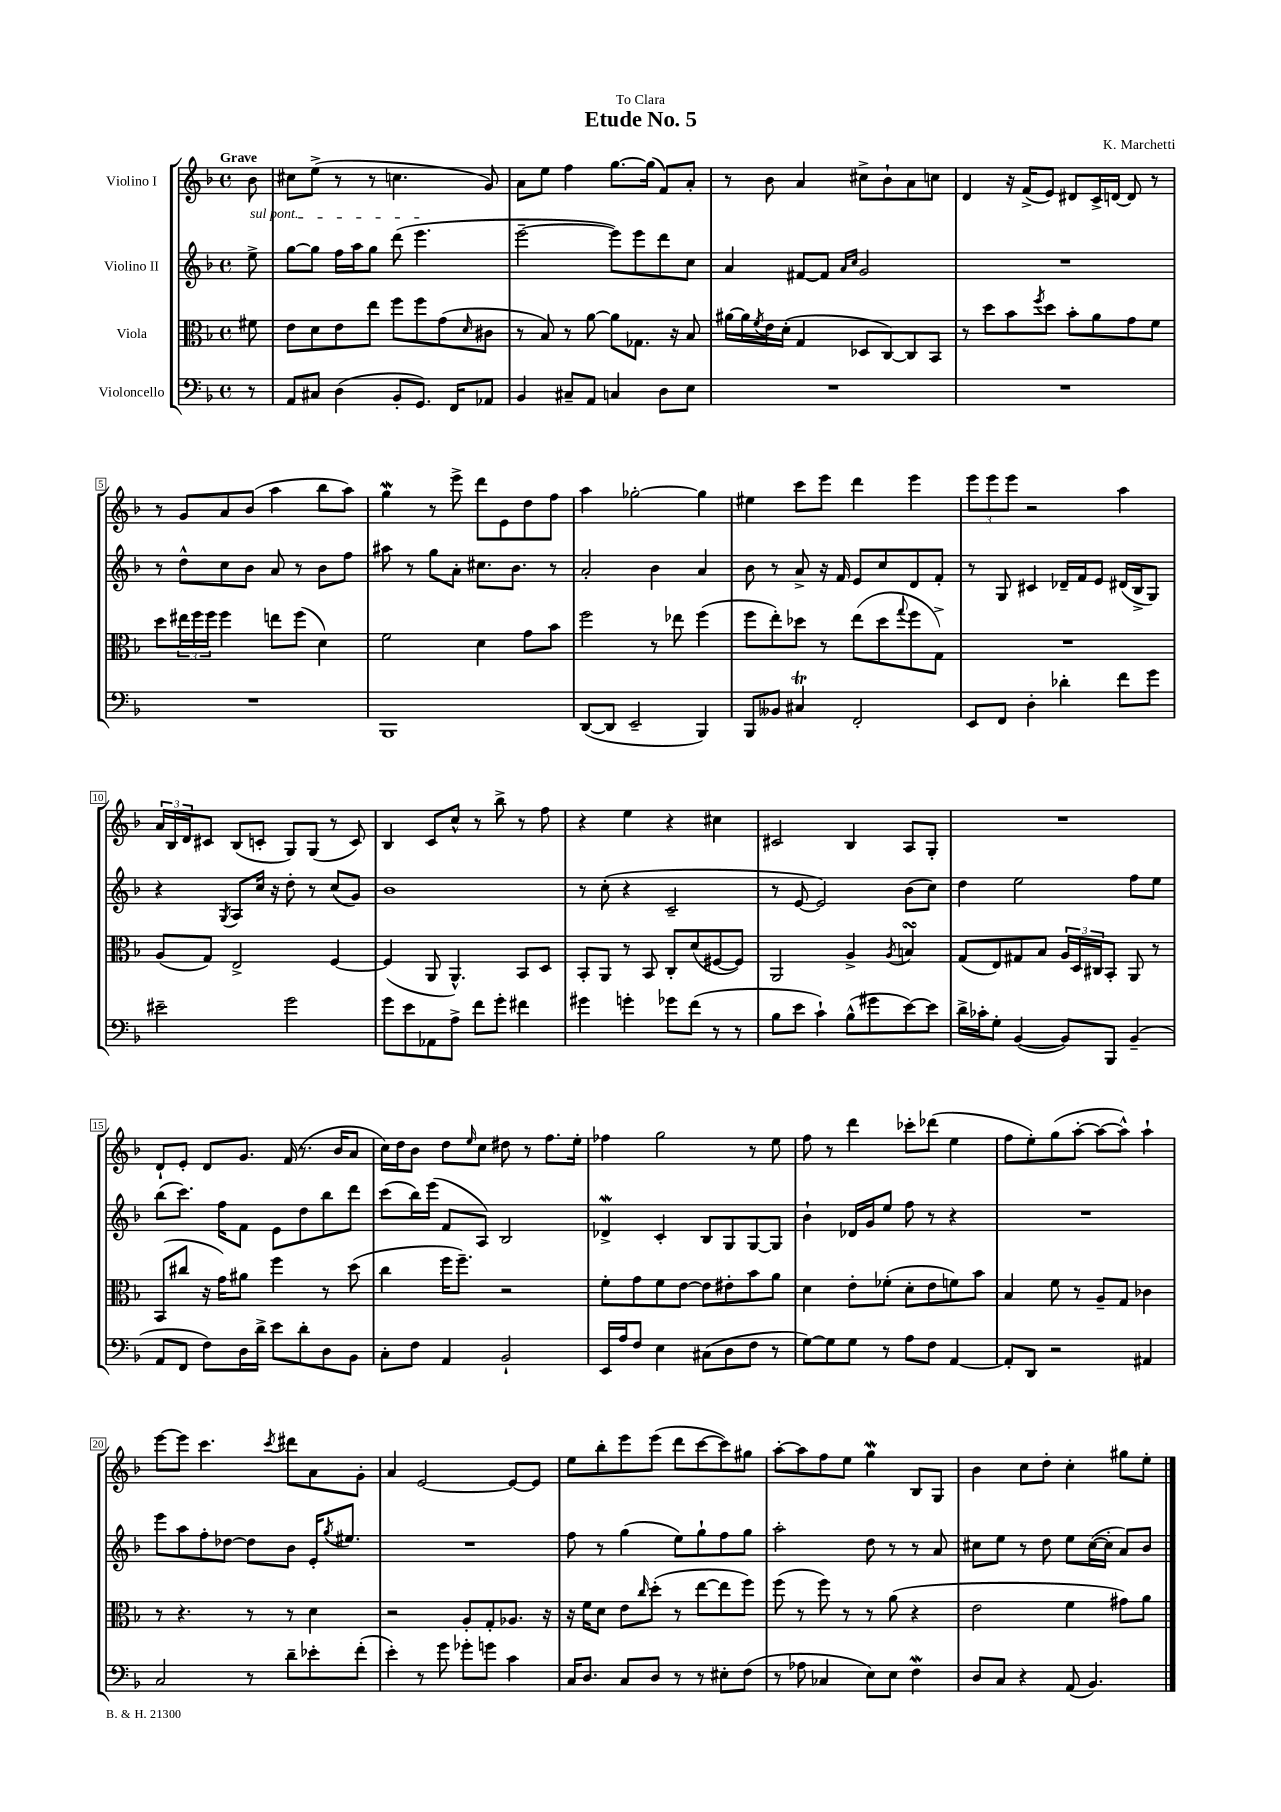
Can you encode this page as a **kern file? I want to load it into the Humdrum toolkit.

**kern	**kern	**kern	**kern
*staff4	*staff3	*staff2	*staff1
*clefF4	*clefC3	*clefG2	*clefG2
*k[b-]	*k[b-]	*k[b-]	*k[b-]
*M4/4	*M4/4	*M4/4	*M4/4
*met(c)	*met(c)	*met(c)	*met(c)
8r	8f#	8ee^	8b-
=	=	=	=
8AA	8e	[8gg	8cc#
8C#	8d	8gg]	(8ee^
(4D	8e	16ff	8r
.	.	16aa	.
.	8ee	8gg	8r
8BB-'	8ff	(8ddd	4.cc
8.GG)	8ff	4.eee	.
.	(8g	.	.
16FF	.	.	.
.	16qqd	.	.
8AA-	8c#	.	8g)
=	=	=	=
4BB-	8r	[2eee~	8a
.	8B-)	.	8ee
8C#~	8r	.	4ff
8AA	[8a	.	.
4C	8a]	8eee])	[8.gg
.	8.G-	8eee	.
.	.	.	(16gg]
8D	.	8ddd	8f)
.	16r	.	.
8E	8B-	8cc	8a'
=	=	=	=
1r	[16a#	4a	8r
.	16a#]	.	.
.	8qf	.	.
.	16e	.	8b-
.	(16d'	.	.
.	4G	[8f#	4a
.	.	8f#]	.
.	.	16qqa	.
.	.	16qqcc	.
.	8D-	2g	8cc#^
.	[8C)	.	8b-`
.	8C]	.	8a
.	8BB-	.	8cc
=	=	=	=
1r	8r	1r	4d
.	8dd	.	.
.	8b-	.	16r
.	.	.	(16f^
.	8qff	.	.
.	8dd	.	8e)
.	8b-'	.	8d#
.	8a	.	16c^
.	.	.	[16d
.	8g	.	8d]
.	8f	.	8r
=	=	=	=
1r	8dd	8r	8r
.	24ee#	8dd^^	8g
.	24ff	.	.
.	24ff	.	.
.	4ff	8cc	8a
.	.	8b-	(8b-
.	8ee	8a	4aa
.	(8ff	8r	.
.	4d)	8b-	8bb-
.	.	8ff	8aa)
=	=	=	=
1BBB-	2f	8aa#	4gg
.	.	8r	.
.	.	8gg	8r
.	.	8a'	8eee^
.	4d	8.cc#	8ddd
.	.	.	8e
.	.	8.b-	.
.	8g	.	8dd
.	8b-	8r	8ff
=	=	=	=
([8DD	2ff	2a'	4aa
8DD]	.	.	.
2EE~	.	.	[2gg-'
.	8r	4b-	.
.	8ee-	.	.
4BBB-)	(4ff	4a	4gg-]
=	=	=	=
8BBB-	8ff	8b-	4ee#
8BB--	8ee')	8r	.
4C#	8dd-	8a^	8ccc
.	8r	16r	8eee
.	.	16f	.
2FF'	(8ee	8e	4ddd
.	8dd-	8cc	.
.	8qqgg	.	.
.	8ff	8d	4eee
.	8G^)	8f'	.
=	=	=	=
8EE	1r	8r	12eee
.	.	.	12eee
8FF	.	8G	.
.	.	.	12eee
4D'	.	4c#	2r
4d-'	.	16d-~	.
.	.	16f	.
.	.	8e	.
8f	.	(16d#	4aa
.	.	16B-^	.
8g	.	8G)	.
=	=	=	=
2e#~	(8A	4r	24a
.	.	.	24B-
.	.	.	24d
.	8G)	.	8c#
.	.	8qG	.
.	2E^	8A	(8B-
.	.	16cc	8c'
.	.	16r	.
2g	.	8dd'	8G)
.	.	8r	(8G
.	[4F	(8cc	8r
.	.	8g)	8c)
=	=	=	=
8g	(4F]	1b-	4B-
8e	.	.	.
8AA-	8AA	.	8c
8A^	4.AA^^)	.	8cc^^
8f	.	.	8r
8g'	.	.	8bb-^
4f#	8BB-	.	8r
.	8D	.	8ff
=	=	=	=
4g#	8BB-'	8r	4r
.	8AA	(8cc'	.
4g'	8r	4r	4ee
.	8BB-	.	.
8g-	8C'	2c~	4r
(8f	(8d	.	.
8r	[8F#	.	4cc#
8r	8F#])	.	.
=	=	=	=
8B-	2AA	8r	2c#
8e	.	[8e	.
4c`)	.	2e])	.
(8B-^^	4A^	.	4B-
8g#	.	.	.
.	8qA	.	.
[8e)	4B	(8b-	8A
8e]	.	8cc)	8G'
=	=	=	=
16d^	(8G	4dd	1r
16c-'	.	.	.
8G'	8E)	.	.
([4BB-	8G#	2ee	.
.	8B-	.	.
8BB-])	24A	.	.
.	24D	.	.
.	24C#	.	.
8BBB-	8BB-'	.	.
(4BB-~	8AA	8ff	.
.	8r	8ee	.
=	=	=	=
8AA	(8BB-	(8bb-	8d`
8FF	8cc#	8.ccc)	8e'
8F)	16r	.	8d
.	16g)	16ff	.
16D	8a#	8f	8.g
16d^	.	.	.
8e	4ff	8e	.
.	.	.	(16f
8d'	.	8dd	8.r
8D	8r	8bb-	.
.	.	.	16b-
8BB-	(8dd	8ddd	8a
=	=	=	=
8C'	4cc	(8ccc	16cc)
.	.	.	16dd
8F	.	16bb-)	8b-
.	.	(16eee	.
4AA	16ff	8f	8dd
.	8.ff~)	.	.
.	.	.	16qqee
.	.	8A)	8cc
2BB-`	2r	2B-	8dd#
.	.	.	8r
.	.	.	8.ff
.	.	.	16ee'
=	=	=	=
16EE	8f'	4d-^	4ff-
16A	.	.	.
8F	8g	.	.
4E	8f	4c'	2gg
.	[8e	.	.
(8C#	8e]	8B-	.
8D	8e#'	8G	.
8F	8b-	[8G	8r
8r	8a	8G]	8ee
=	=	=	=
[8G)	4d	4b-`	8ff
8G]	.	.	8r
8G	8e'	16d-	4ddd
.	.	16g	.
8r	(8f-'	8ee	.
8A	8d'	8ff	8ccc-'
8F	8e	8r	(8ddd-
[4AA	8f)	4r	4ee
.	8b-	.	.
=	=	=	=
8AA']	4B-	1r	8ff
8DD	.	.	8ee')
2r	8f	.	(8gg
.	8r	.	[8aa'
.	8A~	.	8aa_
.	8G	.	8aa^^])
4AA#	4c-	.	4aa`
=	=	=	=
2C	8r	8eee	[8eee
.	4.r	8aa	8eee]
.	.	8ff'	4.ccc
.	.	[8dd-	.
8r	8r	8dd-]	.
.	.	.	8qccc
8d~	8r	8b-	8ddd#
8e-'	4d	16e'	8a
.	.	8qgg	.
.	.	8.ee#	.
(8f'	.	.	8g'
=	=	=	=
4e')	2r	1r	4a
8r	.	.	[2e
8g	.	.	.
8g-'	8A'	.	.
8g	8G'	.	.
4c	8.A-	.	8e_
.	.	.	8e]
.	16r	.	.
=	=	=	=
16C	16r	8ff	8ee
8.D	16f	.	.
.	8d	8r	8bb-'
8C	8e	(4gg	8eee
.	16qqcc	.	.
8D	(8dd'	.	(8eee
8r	8r	8ee)	8ddd
8r	[8ee	8gg`	[8ccc
8E#'	8ee]	8ff	8ccc])
(8F	8ff)	8gg	8gg#
=	=	=	=
8r	(8ff	2aa'	[8aa'
8A-	8r	.	8aa]
4C-	8ff)	.	8ff
.	8r	.	8ee
8E)	8r	8dd	4gg
8E	(8a	8r	.
4F	4r	8r	8B-
.	.	8a	8G
=	=	=	=
8D	2e	8cc#	4b-
8C	.	8ee	.
4r	.	8r	8cc
.	.	8dd	8dd'
(8AA	4f	8ee	4cc'
4.BB-)	.	([16cc#	.
.	.	16cc#']	.
.	8g#)	8a)	8gg#
.	8a	8b-	8ee'
==	==	==	==
*-	*-	*-	*-
